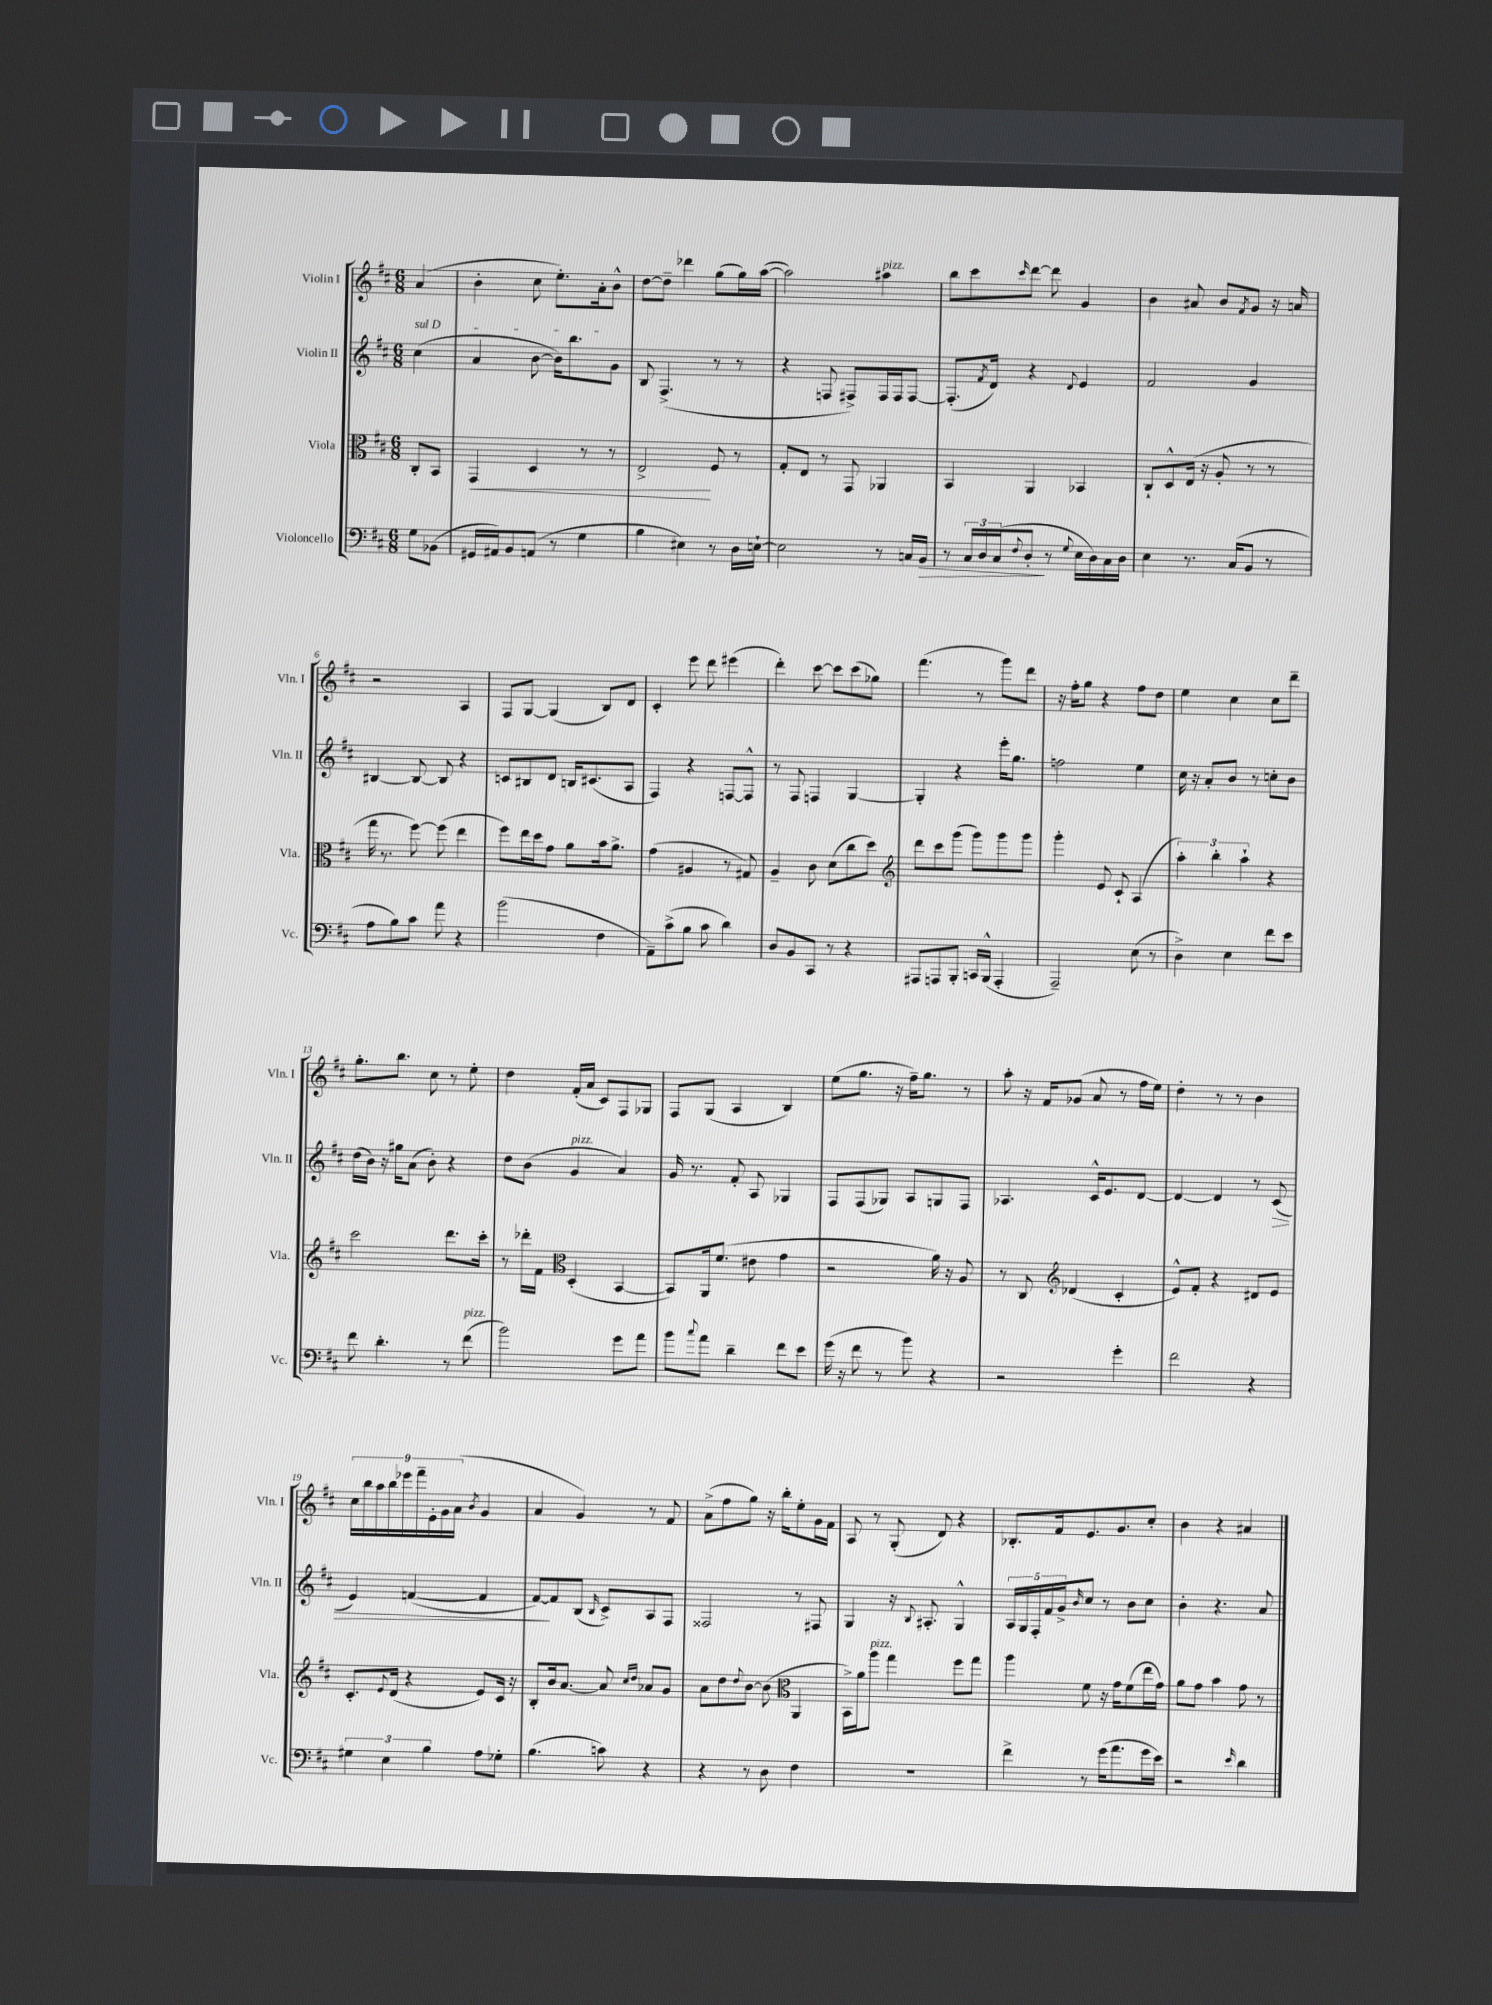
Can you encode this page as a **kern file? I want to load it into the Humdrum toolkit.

**kern	**kern	**kern	**kern
*staff4	*staff3	*staff2	*staff1
*clefF4	*clefC3	*clefG2	*clefG2
*k[f#c#]	*k[f#c#]	*k[f#c#]	*k[f#c#]
*M6/8	*M6/8	*M6/8	*M6/8
8G	8C#'	(4cc#	(4a
(8BB-	8BB	.	.
=	=	=	=
16GG#	4GG	4a	4b'
16AA#)	.	.	.
8BB	.	.	.
(8AA	4D	[8b	8cc#
8r	.	16b])	8.ee')
.	.	8.bb	.
4G	8r	.	.
.	.	.	16a'
.	8r	8g	8b^^
=	=	=	=
4B	2E^	8B	[8dd
.	.	(4.F#^	8dd~]
4E#)	.	.	4ddd-
8r	8F#	8r	(8gg
16D	8r	8r	16gg)
[16E`	.	.	([16aa
=	=	=	=
2E]	8G'	4r	2aa])
.	8E	.	.
.	8r	8F	.
.	8GG	8F#^)	.
8r	4AA-	16F#	4aa#
.	.	16F#	.
16C	.	[8F#	.
16BB	.	.	.
=	=	=	=
8r	4BB	(8.F#']	8bb
24C#	.	.	8ccc#
24D	.	.	.
.	.	8qf#	.
.	.	16d)	.
(24C#	.	.	.
8qqF#	.	.	16qqccc#
8D'	4AA	4r	[8ddd
8r	.	.	8ddd]
8qqG	.	8qqd	.
16E	4BB-	4e	4g
16D)	.	.	.
16C#	.	.	.
16D	.	.	.
=	=	=	=
4E	8C#`	2f#	4b
.	8D^^	.	.
8.r	(16E	.	8a#
.	16r	.	.
.	8A'	.	8b
(16C#	.	.	.
.	.	.	8qf#
8BB	8r	4g	8g
8r	8r	.	16r
.	.	.	16a
=	=	=	=
8A	16gg	[4B#	2r
.	8.r	.	.
8B)	.	.	.
8c#	[8ff#)	8B#_	.
8a	(8ff#]	8B#]	.
4r	4ee	4r	4A
=	=	=	=
(2b	8ff#)	8c	8F#
.	16ee	8B#	[8G
.	16dd	.	.
.	8g	8d	(4G]
.	8a	16B	.
.	.	(8.c#	.
4F#	16b	.	8B)
.	8.a^	.	.
.	.	8A	8d
=	=	=	=
8AA~)	(4g	4F#)	4c#'
(8c#^	.	.	.
8B	4A#	4r	8eee
8c#	.	.	8ddd
4d)	8r	[8F	(4eee#
.	8G#)	8F^^]	.
=	=	=	=
8D	4A~	8r	4ddd')
8BB	.	8F#	.
8CC#	8c#	4F	[8ccc#
8r	(8d	.	8ccc#]
4r	8cc#	[4G	(8ccc#
.	8dd)	.	8gg-)
=	=	=	=
*	*clefG2	*	*
8AAA#	8ddd	4G']	(4.fff#
8AAA	8ccc#	.	.
8BBB'	(8ggg	4r	.
16CC	8ggg)	.	8r
(16BBB^^	.	.	.
4AAA'	8ggg	16eee'	8ggg)
.	.	8.gg	.
.	8ggg	.	8ddd
=	=	=	=
2AAA~)	4ggg'	2ff	16r
.	.	.	16ff#'
.	.	.	8gg
.	8e	.	4r
.	8c#`	.	.
(8E	(4A	4ee	8ff#
8r	.	.	8dd
=	=	=	=
4D^)	6aa')	16cc#	4ee
.	.	16r	.
.	.	8a'	.
.	6bb'	.	.
4E	.	8b	4cc#
.	6aa`	.	.
.	.	8r	.
8f#	4r	8cc'	8cc#
8e	.	8b	8ddd~
=	=	=	=
8f#	2ccc#	(16dd	8.gg'
.	.	16b)	.
4.d'	.	16r	.
.	.	16gg#	8.bb
.	.	(8a	.
.	.	8b')	8cc#
8r	8.ddd	4r	8r
(8f#	.	.	8ee'
.	16ccc#'	.	.
=	=	=	=
2b)	8r	8dd	4dd
.	16ddd-'	(8b	.
.	16f#	.	.
*	*clefC3	*	*
.	(4D'	4g	(16f#'
.	.	.	16a
.	.	.	8c#)
8g	[4BB	4a)	8F#
8a	.	.	8G-
=	=	=	=
8b	8BB])	16g	8F#
.	.	8.r	.
8qqcc#	.	.	.
8a	16AA	.	(8G
.	(8.f#	.	.
4d~	.	8f#'	4A
.	8e#	8A	.
8f#	4g	4G-	4B)
8e	.	.	.
=	=	=	=
(16g	2r	8F#	(8ee
16r	.	.	.
8f#	.	(8F#	8.gg
8r	.	8G-)	.
.	.	.	16r
8b)	.	8A	16ff#~)
.	.	.	8.gg
4r	16a)	8G	.
.	16r	.	.
.	8A	8F#	8r
=	=	=	=
2r	8r	4.A-	8aa'
.	8C#	.	16r
.	.	.	16f#
*	*clefG2	*	*
.	(4d-	.	(8g-
.	.	16c#^^	8a
.	.	8.e	.
4g'	4c#'	.	8r
.	.	[8d	16ff#
.	.	.	16ee)
=	=	=	=
2f#	8e^^)	4d_	4dd'
.	8f#'	.	.
.	4r	4d]	8r
.	.	.	8r
4r	8d#	8r	4b
.	8e	(8c#	.
=	=	=	=
6G#	8.c#'	4e)	18cc#
.	.	.	18bb
.	.	.	18aa
6E	.	.	18bb
.	8qqe	.	.
.	(16d	.	.
.	.	.	18eee-
.	4r	([4f	.
.	.	.	18fff#~
6B	.	.	18e'
.	.	.	18g
.	.	.	(18a
.	.	.	8qb
8A	8e)	4f]	4g
8G-'	16c#	.	.
.	16r	.	.
=	=	=	=
(4.B	8B'	[8f#)	4a
.	16b	8f#]	.
.	[8.a	.	.
.	.	(8B	4g)
.	.	16qqB	.
8c)	8a]	8c#^)	.
.	16qqcc#	.	.
.	16qqdd	.	.
4r	8a-	8A	8r
.	8g	8F#	8f#
=	=	=	=
4r	8a	2F##	(8a^
.	8dd	.	8ff#
.	8qqdd	.	.
8r	[8b	.	8gg)
8D	(8b]	.	16r
.	.	.	16bb'
*	*clefC3	*	*
4F#	4AA	8r	8ee'
.	.	8F#	16g
.	.	.	16f#
=	=	=	=
2.r	16BB^)	4G	8A
.	16a	.	.
.	8aa	.	8r
.	4gg	16r	(8G'
.	.	8qqB	.
.	.	8.A#'	.
.	.	.	8d)
.	8ff#	4G^^	4r
.	8gg	.	.
=	=	=	=
4f#^	4aa	20A	8.B-'
.	.	20G	.
.	.	20F#'	.
.	.	20f#	.
.	.	.	16f#
.	.	20g^	.
.	.	16qqb	.
8r	8f#	8cc#	8.e
(16g	16r	8r	.
8.a	16g	.	8.g
.	(8f#	8b	.
16g	16ee	8cc#	8cc#'
16e)	16g)	.	.
=	=	=	=
2r	8a	4b'	4b
.	8g	.	.
.	4b	4.r	4r
16qqe	.	.	.
4d	8g	.	4a#
.	8r	8a	.
==	==	==	==
*-	*-	*-	*-
